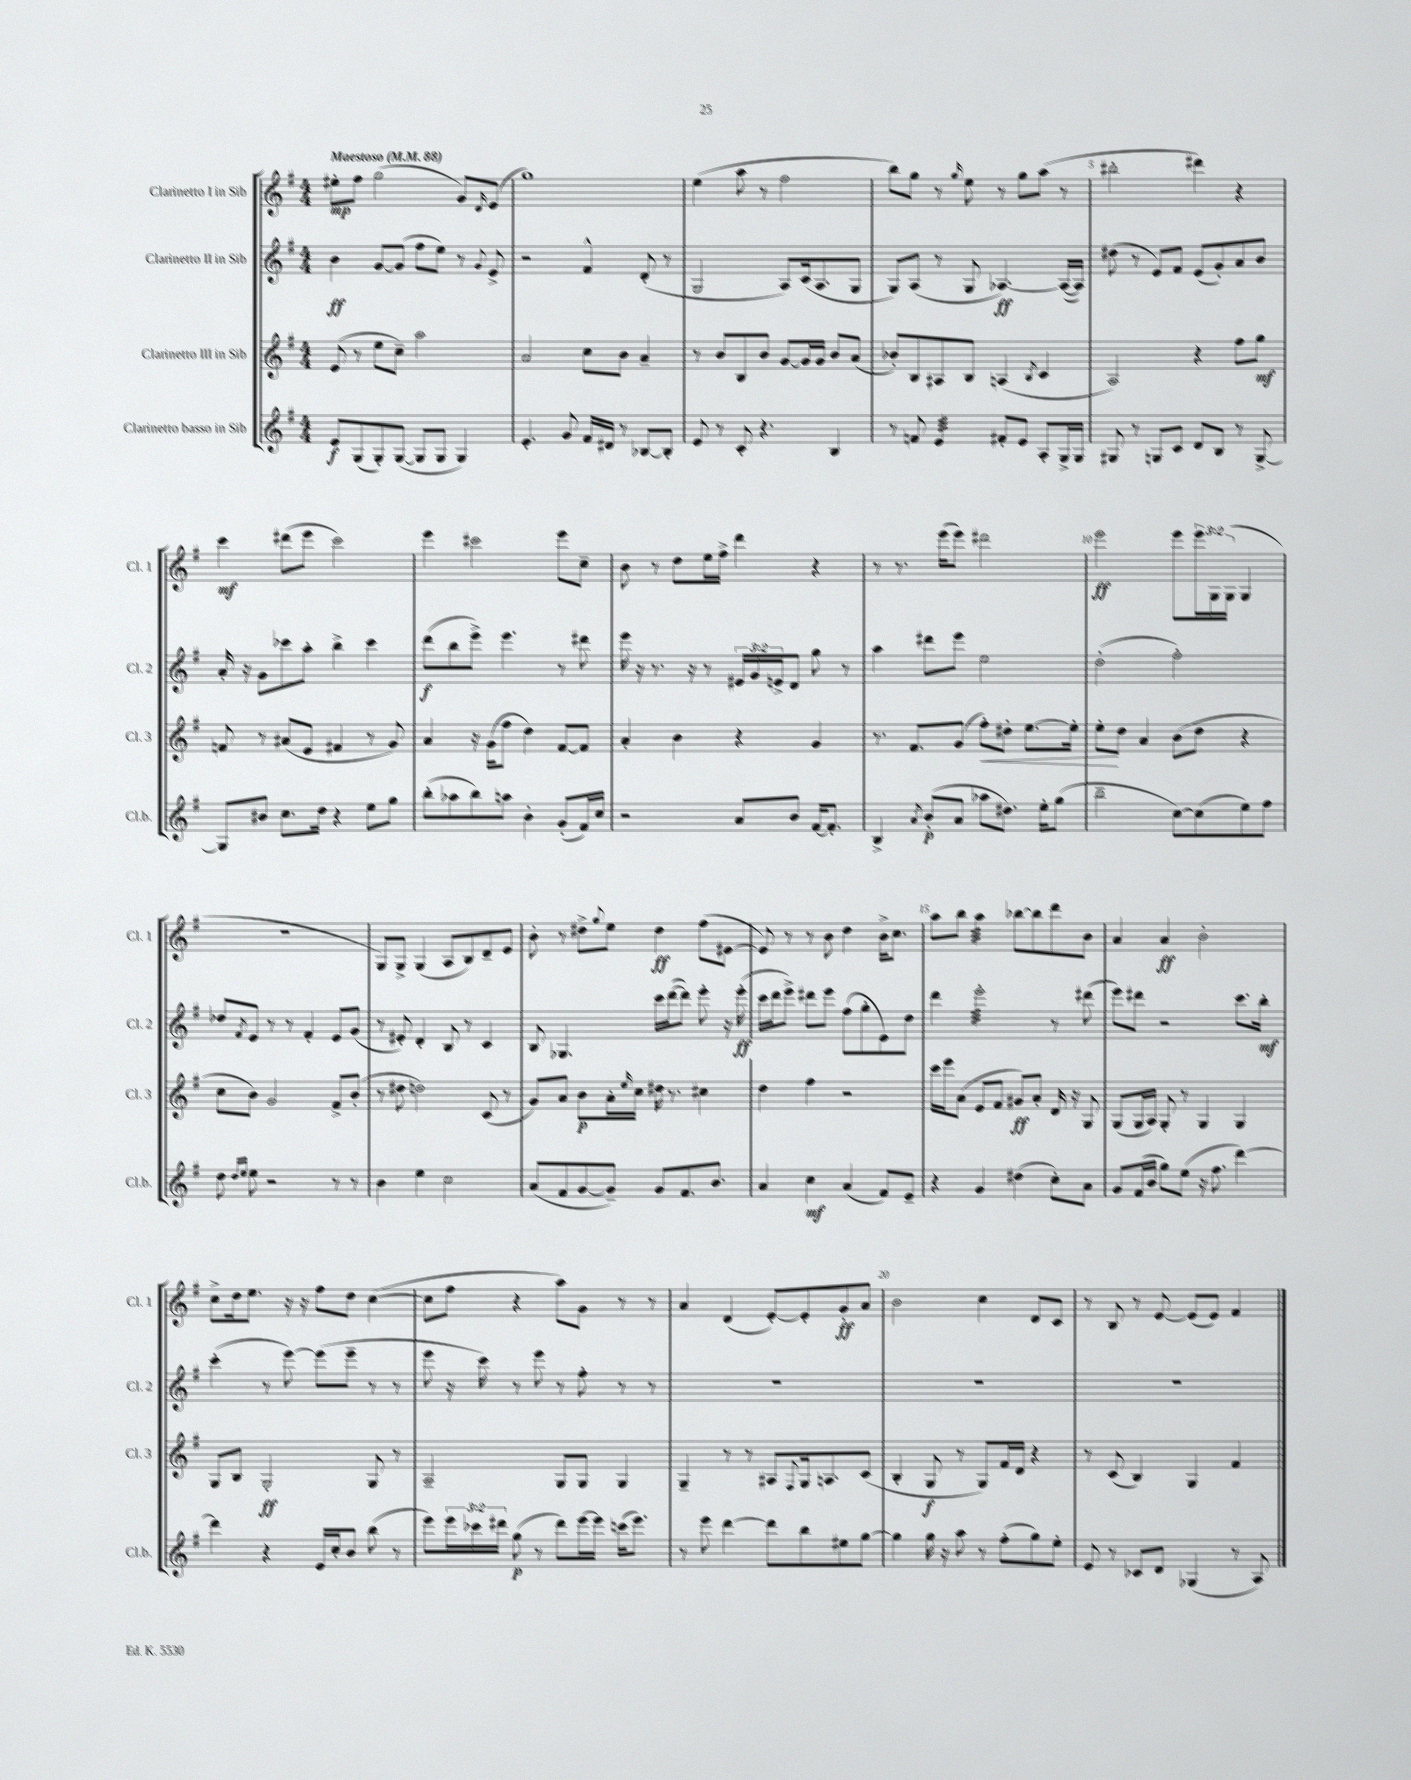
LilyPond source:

<<
\new StaffGroup <<
\new Staff = "s0" \with { instrumentName = "Clarinetto I in Sib" shortInstrumentName = "Cl. 1" } {
    \clef treble \key g \major \numericTimeSignature \time 4/4 \override Staff.TupletNumber.text = #tuplet-number::calc-fraction-text \tempo "Maestoso" 4 = 88
    eis''8-.\mp fis''8 g''2( g'8) \grace { d'16 } e'8( |
    g''1) |
    e''4( a''8 r8 fis''2 |
    b''8) g''8 r8 \grace { g''16 } e''8 r8 g''8 a''8( r8 |
    bis''2-. dis'''4) r4 |
    c'''4\mf dis'''8( e'''8 c'''2) |
    e'''4 cis'''2 e'''8 c''8-- |
    b'8 r8 d''8 e''16 fis''16-> d'''4 r4 |
    r8 r8. e'''16( e'''8) dis'''2 |
    e'''2\ff e'''8 \tuplet 3/2 { e'''16 g16 g16( } g4 |
    r1 |
    g8) g8-> g4( a8 b8) d'8-- e'8 |
    b'8-. r8 dis''8-> \appoggiatura { g''8 } e''8 dis''4\ff fis''8( eis'8~ |
    eis'8) r8 r8 b'8 d''4 b'16-> c''8. |
    a''8 b''8 a''4:32 bes''8~ bes''8 d'''8 b'8 |
    a'4 a'4\ff b'2-. |
    c''8-> d''16 e''8. r16 r16 fis''8 d''8 c''4~( |
    c''8 fis''8 r4 a''8) g'8 r8 r8 |
    a'4 d'4( e'8~-.) e'8-. g'8-.\ff a'8 |
    b'2 c''4 d'8 c'8 |
    r8 b8 r8 e'8~ e'8( e'8) fis'4 \bar "|." |
}
\new Staff = "s1" \with { instrumentName = "Clarinetto II in Sib" shortInstrumentName = "Cl. 2" } {
    \clef treble \key g \major \numericTimeSignature \time 4/4 \override Staff.TupletNumber.text = #tuplet-number::calc-fraction-text
    b'4\ff g'8~ g'8( fis''8 e''8) r8 \appoggiatura { g'8 } e'8-> |
    r2 fis'4-^ d'8-.( r8 |
    g2 a8) c'16( a8. g8 |
    g8) a8( r8 g8 aes4.~\ff) aes16~( aes16) |
    dis''8( r8 e'8) fis'8 e'8( g'8-.) a'8 b'8 |
    a'16-. r16 g'8 ces'''8 a''8-. b''4-> ces'''4 |
    d'''8\f( b''8 e'''8->) e'''4. r8 dis'''8 |
    e'''16 r16 r8. r16 r8 \tuplet 3/2 { eis'16 g'16 e'16-> } d'8 g''8 r8 |
    a''4 dis'''8 e'''8 e''2 |
    d''2-.( fis''2-.) |
    des''8 \acciaccatura { fis'8 } e'8 r8 r8 fis'4-. e'8 g'8( |
    r8 eis'8-.) d'4-. b8 r8 c'4 |
    b8 ges4. c'''16 d'''16~( d'''8) e'''8-. r16 e'''16-.\ff( |
    c'''16 d'''16 e'''8->) dis'''8 e'''8 fis''8( g''8-. e'8) d''8 |
    d'''4 e'''2:32-. r8 dis'''8( |
    e'''8) dis'''8 r2 c'''8. b''16-.\mf |
    c'''4-.( r8 e'''8~) e'''8( e'''8-- r8 r8 |
    e'''8 r16 c'''16) r8 e'''8 r8 fis''8-. r8 r8 |
    R1 |
    R1 |
    R1 \bar "|." |
}
\new Staff = "s2" \with { instrumentName = "Clarinetto III in Sib" shortInstrumentName = "Cl. 3" } {
    \clef treble \key g \major \numericTimeSignature \time 4/4
    e'8( r8 e''8 c''8--) a''2 |
    a'2 c''8 b'8 a'4-- |
    r8 b'8 b8 b'8 g'8~ g'16 g'16 b'8 a'8( |
    bes'8-.) b8 ais8 b8 a4( \acciaccatura { b8 } c'4 |
    a2) r4 fis''8 g''8\mf |
    f'8 r8 ais'8( e'8 fis'4 r8 g'8) |
    a'4 r16 g'16( fis''8 d''4) fis'8~ fis'8 |
    a'4-. b'4 r4 g'4 |
    r8. fis'8. g'8( fis''8-.\<) dis''8-. e''8.~ e''16-. |
    e''8-.\! d''8 a'4 b'8( d''8 r4 |
    c''8 b'8) g'2 fis'8-> b'8-.( |
    r8 dis''8 d''2) c'8( r8 |
    g'8) a'8 b'8\p a'16-. \grace { e''16 } c''16 dis''16 r8. cis''4 |
    d''4 fis''4 r2 |
    c'''16 e'''16 a'8( e'8 fis'8 gis'8\ff) a'8-. d'16 r16 g8 |
    g8( g16 a16) g8-. r8 g4 g4 |
    g8 b8 g2-.\ff g8 r8 |
    a2-- g8 g8 g4 |
    g4-- r8 r8 ais8 \appoggiatura { fis8 } g16 a8. c'8( |
    b4-. g8\f r8 g8) fis'16 d'16 r4 |
    r8 c'8( b4) g4 fis'4 \bar "|." |
}
\new Staff = "s3" \with { instrumentName = "Clarinetto basso in Sib" shortInstrumentName = "Cl.b." } {
    \clef treble \key g \major \numericTimeSignature \time 4/4 \override Staff.TupletNumber.text = #tuplet-number::calc-fraction-text
    e'8\f g8( g8-.) g8~( g8 g8 g4) |
    e'4.-. g'8 fis'16 dis'16 r8 bes8~ bes8-. |
    e'8 r8 c'8-. r4. b4 |
    r8 f'8 e'4:32 fis'8-. e'8 a8-. g16-> g16 |
    gis8 r8 g8 c'8 d'8 b8 r8 g8~-> |
    g8 bis'8 c''8. d''16 r4 e''8 g''8 |
    b''8-.( aes''8 b''8) a''8 b'4-. g'8-.( fis'16) c''16 |
    r2 a'8 b'8 fis'16~ fis'8.-. |
    b4-> \acciaccatura { a'8 } b'8-.\p( a'8 aes''8 dis''8.) e''16-. g''8( |
    b''2-- c''8~) c''8( e''8) fis''8 |
    d''8 \grace { d''16 e''16 } e''8 r2 r8 r8 |
    b'4 e''4 c''2 |
    a'8( fis'8 g'8~ g'8--) g'8 fis'8. b'8. |
    a'4 c''4\mf a'4( fis'8) e'8-- |
    r4 g'4 dis''4( c''8-.) a'8 |
    g'8 fis'16( b'16 g''8) e''8( r16 fis''8. d'''4~) |
    d'''4 r4 e'16 c''16-. b'8 b''8( r8 |
    e'''8) \tuplet 3/2 { e'''16 ces'''16 dis'''16 } g''8\p( r8 dis'''8) e'''16~ e'''16 c'''16( e'''8.) |
    r8 e'''8 d'''4~ d'''8 b''8 eis''8 g''8~ |
    g''4 g''16 r16 a''8 r8 fis''8-.( g''8) e''8-. |
    e'8 r8 ces'8 d'8 ges4( r8 a8) \bar "|." |
}
>>
>>
\layout { \context { \Score \override BarNumber.break-visibility = ##(#f #t #t) barNumberVisibility = #(every-nth-bar-number-visible 5) } }
